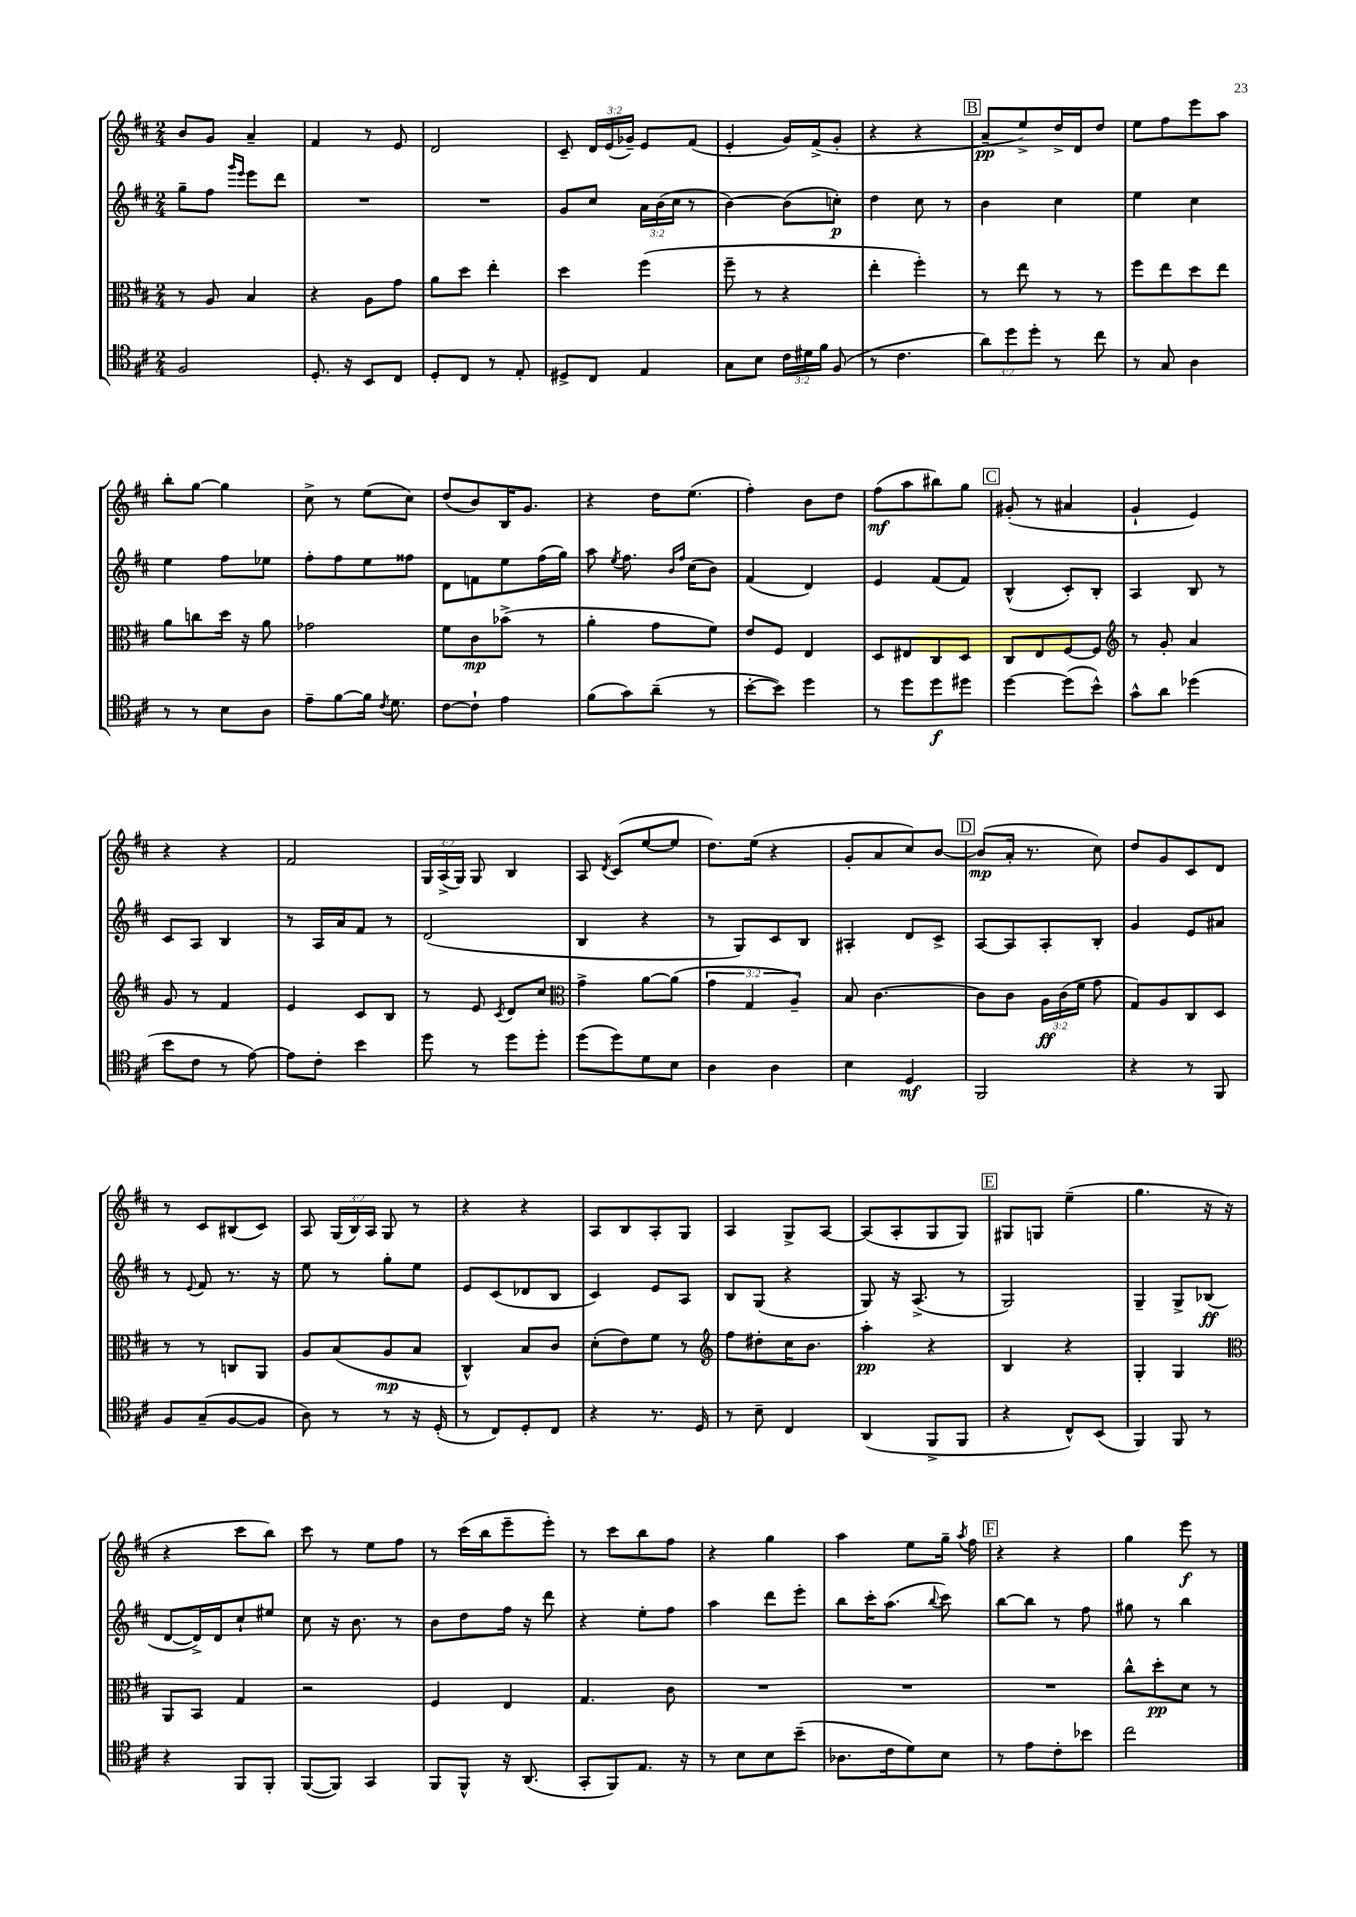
<<
\new StaffGroup <<
\new Staff = "s0" {
    \clef treble \key d \major \numericTimeSignature \time 2/4 \override Staff.TupletNumber.text = #tuplet-number::calc-fraction-text
    \autoBeamOff b'8[ g'8] a'4-- |
    fis'4 r8 e'8 |
    d'2 |
    cis'8-- \tuplet 3/2 { d'16[ e'16( ges'16]--) } e'8[ fis'8]( |
    e'4-. g'16[) fis'16->( g'8]-. |
    r4 r4 |
    \mark \markup { \box "B" } a'8[--\pp e''8->) d''16-> d'16 d''8] |
    e''8[ fis''8 e'''8 a''8] |
    b''8[-. g''8]~ g''4 |
    cis''8-> r8 e''8[( cis''8]) |
    d''8[( b'8) b16 g'8.] |
    r4 d''16[ e''8.]( |
    fis''4-.) b'8[ d''8] |
    fis''8[\mf( a''8 bis''8) g''8] |
    \mark \markup { \box "C" } gis'8-.( r8 ais'4 |
    g'4-! e'4) |
    r4 r4 |
    fis'2 |
    \tuplet 3/2 { g16[ a16->( g16]) } g8 b4 |
    a8 \acciaccatura { d'8 } cis'8[( e''8~ e''8] |
    d''8.[) e''16]( r4 |
    g'8[-. a'8 cis''8) b'8]~ |
    \mark \markup { \box "D" } b'8[\mp( a'16]-. r8. cis''8) |
    d''8[ g'8 cis'8 d'8] |
    r8 cis'8[ bis8( cis'8]) |
    a8 \tuplet 3/2 { g16[( b16) a16] } g8 r8 |
    r4 r4 |
    a8[ b8 a8-. g8] |
    a4 g8[-> a8]~ |
    a8[( a8-. g8 g8]) |
    \mark \markup { \box "E" } gis8[ g8] e''4--( |
    g''4. r16 r16 |
    r4 cis'''8[ b''8]) |
    cis'''8 r8 e''8[ fis''8] |
    r8 cis'''16[( b''16 e'''8-- e'''8]-.) |
    r8 cis'''8[ b''8 fis''8] |
    r4 g''4 |
    a''4 e''8[ g''16]-- \acciaccatura { a''8 } fis''16 |
    \mark \markup { \box "F" } r4 r4 |
    g''4 e'''8\f r8 \bar "|." |
}
\new Staff = "s1" {
    \clef treble \key d \major \numericTimeSignature \time 2/4 \override Staff.TupletNumber.text = #tuplet-number::calc-fraction-text
    \autoBeamOff g''8[-- fis''8] \grace { g'''16[ e'''16] } e'''8[ d'''8] |
    R2 |
    R2 |
    g'8[ cis''8] \tuplet 3/2 { a'16[ b'16( cis''16] } r8 |
    b'4~) b'8[( c''8]-.\p) |
    d''4 cis''8 r8 |
    \mark \markup { \box "B" } b'4 cis''4 |
    e''4 cis''4 |
    e''4 fis''8[ ees''8] |
    fis''8[-. fis''8 e''8 fisis''8] |
    d'8[ f'8 e''8 fis''16( g''16]) |
    a''8 \acciaccatura { e''8 } fis''8. \grace { b'16[ fis''16] } cis''16[( b'8]) |
    fis'4( d'4) |
    e'4 fis'8[( fis'8]) |
    \mark \markup { \box "C" } b4-^( cis'8[-.) b8]-. |
    a4 b8 r8 |
    cis'8[ a8] b4 |
    r8 a16[ a'16 fis'8] r8 |
    d'2( |
    b4 r4 |
    r8 g8[) cis'8 b8] |
    ais4-. d'8[ cis'8]-> |
    \mark \markup { \box "D" } a8[~ a8 a8-. b8]-. |
    g'4 e'8[ ais'8] |
    r8 \appoggiatura { e'8 } fis'8 r8. r16 |
    e''8 r8 g''8[-. e''8] |
    e'8[ cis'8( des'8 b8] |
    cis'4) e'8[ a8] |
    b8[ g8]( r4 |
    g8) r16 a8.->( r8 |
    \mark \markup { \box "E" } g2) |
    g4-- g8[-> bes8]\ff( |
    d'8[~ d'16->) d'16 cis''8-! eis''8] |
    cis''8 r16 b'8. r8 |
    b'8[ d''8 fis''16] r16 d'''8 |
    r4 e''8[-. fis''8] |
    a''4 d'''8[ e'''8]-. |
    b''8[ cis'''16-. a''8.]( \appoggiatura { b''8 } cis'''8) |
    \mark \markup { \box "F" } b''8[~ b''8] r8 fis''8 |
    gis''8 r8 b''4 \bar "|." |
}
\new Staff = "s2" {
    \clef alto \key d \major \numericTimeSignature \time 2/4 \override Staff.TupletNumber.text = #tuplet-number::calc-fraction-text
    \autoBeamOff r8 a8 b4 |
    r4 a8[ g'8] |
    a'8[ d''8] e''4-. |
    d''4 fis''4( |
    fis''8-- r8 r4 |
    e''4-. fis''4-.) |
    \mark \markup { \box "B" } r8 e''8 r8 r8 |
    fis''8[ e''8 d''8 e''8] |
    a'8[ c''8 d''16] r16 a'8 |
    ges'2 |
    fis'8[ cis'8\mp bes'8]->( r8 |
    a'4-. g'8[ fis'8]) |
    e'8[ fis8] e4 |
    d8[ eis8 cis8 d8] |
    \mark \markup { \box "C" } cis8[ e8 fis8~ fis8] |
    \clef treble r8 g'8-. a'4 |
    g'8 r8 fis'4 |
    e'4 cis'8[ b8] |
    r8 e'8 \acciaccatura { cis'8 } d'8[ cis''8] |
    \clef alto g'4-> a'8[~ a'8]( |
    \tuplet 3/2 { g'4 g4 a4--) } |
    b8 cis'4.~ |
    \mark \markup { \box "D" } cis'8[ cis'8] \tuplet 3/2 { a16[\ff cis'16( fis'16] } g'8 |
    g8[) a8 cis8 d8] |
    r8 r8 c8[ a,8] |
    a8[ b8( a8\mp b8] |
    cis4-^) b8[ cis'8] |
    d'8[-.( e'8) fis'8] r8 |
    \clef treble fis''8[ dis''8-. cis''16 b'8.] |
    a''4-.\pp r4 |
    \mark \markup { \box "E" } b4 r4 |
    g4-. g4 |
    \clef alto a,8[ b,8] g4 |
    r2 |
    fis4 e4 |
    g4. cis'8 |
    R2 |
    R2 |
    \mark \markup { \box "F" } R2 |
    cis''8[-^ d''8-.\pp d'8] r8 \bar "|." |
}
\new Staff = "s3" {
    \clef tenor \key d \major \numericTimeSignature \time 2/4 \override Staff.TupletNumber.text = #tuplet-number::calc-fraction-text
    \autoBeamOff fis2 |
    d8.-. r16 b,8[ cis8] |
    d8[-. cis8] r8 e8-. |
    dis8[-> cis8] e4 |
    g8[ b8] \tuplet 3/2 { cis'16[ dis'16 fis'16] } fis8( |
    r8 cis'4. |
    \mark \markup { \box "B" } \tuplet 3/2 { a'8[) d''8 d''8]-. } r8 cis''8 |
    r8 g8 a4 |
    r8 r8 b8[ a8] |
    e'8[-- fis'8~ fis'16] \acciaccatura { cis'8 } d'8. |
    cis'8[~ cis'8]-! e'4 |
    fis'8[( g'8) a'8]--( r8 |
    b'8[~-. b'8]) d''4 |
    r8 d''8[ d''8\f dis''8] |
    \mark \markup { \box "C" } d''4~ d''8[( b'8]-^) |
    g'8[-^ a'8] des''4( |
    b'8[ cis'8] r8 e'8~) |
    e'8[ cis'8]-. b'4 |
    d''8 r8 d''8[ d''8]-. |
    d''8[( d''8) d'8 b8] |
    a4 a4 |
    b4 d4\mf |
    \mark \markup { \box "D" } fis,2 |
    r4 r8 fis,8 |
    fis8[ g8--( fis8~ fis8] |
    a8) r8 r8 r16 d16-.( |
    r8 cis8[) d8-. cis8] |
    r4 r8. d16 |
    r8 b8-- cis4 |
    a,4( fis,8[-> fis,8] |
    \mark \markup { \box "E" } r4 cis8[-^) b,8]( |
    fis,4) fis,8 r8 |
    r4 fis,8[ fis,8]-. |
    fis,8[~( fis,8]) g,4 |
    fis,8[ fis,8]-^ r16 a,8.( |
    g,8[-. fis,8) e8.] r16 |
    r8 b8[ b8 b'8]--( |
    aes8.[ cis'16 d'8) b8] |
    \mark \markup { \box "F" } r8 e'8[ cis'8-. bes'8] |
    cis''2 \bar "|." |
}
>>
>>
\layout { \context { \Score \remove "Bar_number_engraver" } }
